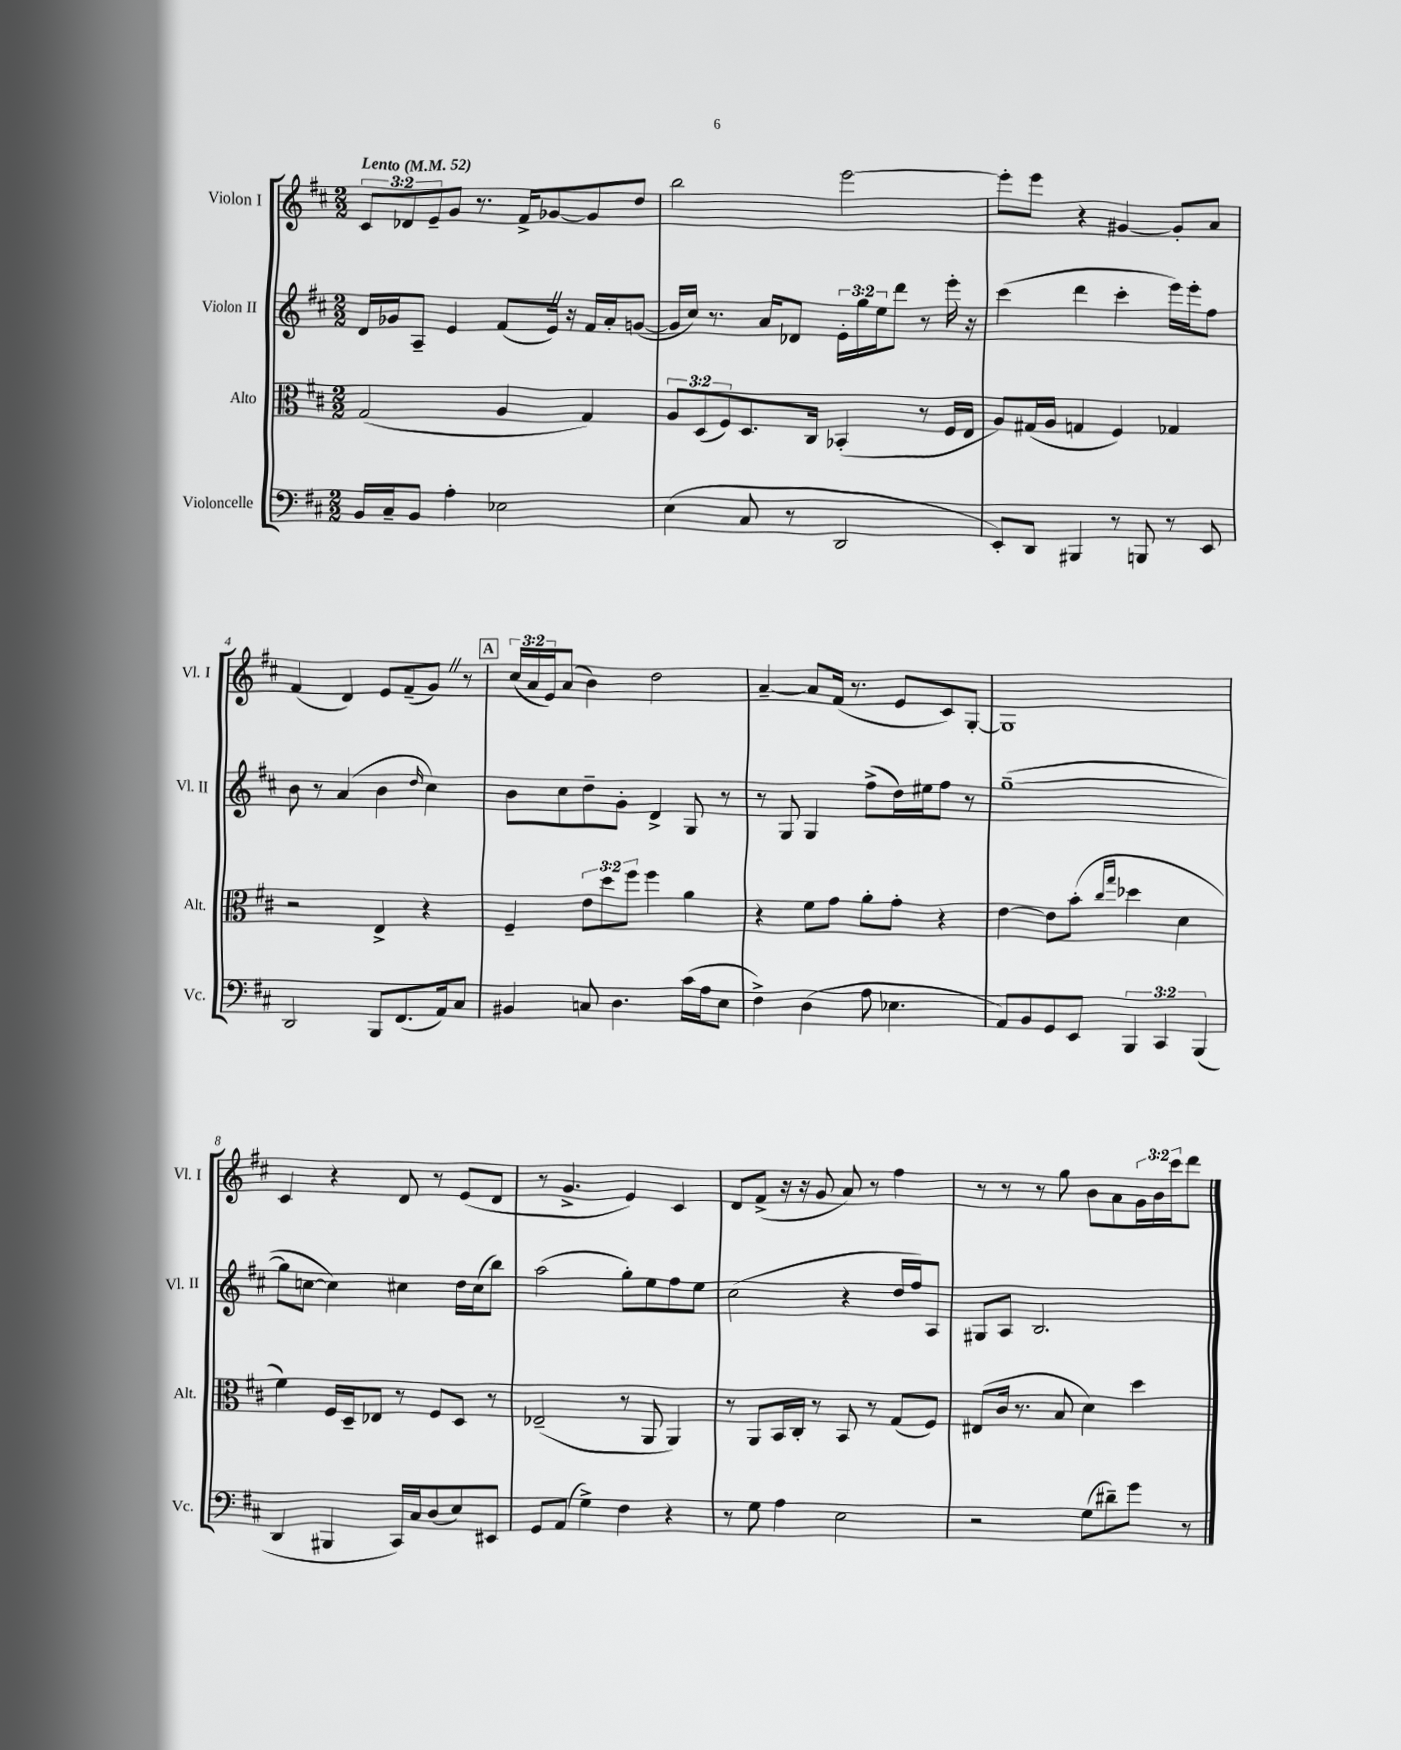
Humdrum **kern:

**kern	**kern	**kern	**kern
*part4	*part3	*part2	*part1
*staff4	*staff3	*staff2	*staff1
*I"Violoncelle	*I"Alto	*I"Violon II	*I"Violon I
*I'Vc.	*I'Alt.	*I'Vl. II	*I'Vl. I
*clefF4	*clefC3	*clefG2	*clefG2
*k[f#c#]	*k[f#c#]	*k[f#c#]	*k[f#c#]
*M2/2	*M2/2	*M2/2	*M2/2
*MM52	*MM52	*MM52	*MM52
=1	=1	=1	=1
!	!	!	!LO:TX:a:B:t=Lento
16BB/LL	(2G/	16d/LL	12c#/L
16C#~/J	.	16g-X/J	.
.	.	.	12d-X/
8BB/J	.	8A~/J	.
.	.	.	12e~/
4A'\	.	4e/	8g/J
.	.	.	8.r
2E-X\	4A/	(8f#/L	.
.	.	.	16f#^/KL
.	.	16eZ/Jk)	[8g-X/
.	.	16r	.
.	4G/)	16f#/LL	8g-/]
.	.	16a'/J	.
.	.	([8gn/J	8dd/J
=2	=2	=2	=2
(4E\	12A/L	16g/LL]	2bb\
.	.	16cc#/JJ)	.
.	(12D/	.	.
.	.	8.r	.
.	12F#/)	.	.
8C#/	8.D/	.	.
.	.	16a/KL	.
8r	.	8d-X/J	.
.	16C#/Jk	.	.
2DD/	(4BB-X'/	24e'\LL	[2eee\
.	.	24gg\	.
.	.	24ee\J	.
.	.	8ddd\J	.
.	8r	8r	.
.	16F#/LL	16eee'\	.
.	16E/JJ	16r	.
=3	=3	=3	=3
8EE'/L)	8A/L)	(4ccc#\	8eee'\L]
8DD/J	(16G#X/L	.	8eee\J
.	16A/JJ	.	.
4BBB#X/	4Gn/	4ddd\	4r
8r	4F#/)	4ccc#'\	[4g#X/
8BBBn/	.	.	.
8r	4G-X/	16eee\LL)	8g#'/L]
.	.	16eee'\J	.
8EE/	.	8ff#\J	8a/J
!!LO:LB:g=z
=4	=4	=4	=4
2DD/	2r	8b\	(4f#/
.	.	8r	.
.	.	(4a/	4d/)
8BBB/L	4E^/	4b\	8e/L
(8.FF#/	.	.	(8f#~/
.	.	16qqdd/	.
.	4r	4cc#\)	8gZ/J)
16AA/k)	.	.	.
8C#/J	.	.	8r
!!LO:REH:place=s1:t=A
=5	=5	=5	=5
4BB#X/	4F#~/	8b\L	(24cc#/LL
.	.	.	24a/
.	.	.	24e/J)
.	.	8cc#\	(8a/J
8Cn/	12e\L	8dd~\	4b\)
.	12dd\	.	.
4.D\	.	8g'\J	.
.	12ff#\J	.	.
.	4ff#\	4d^/	2dd\
(16c#\LL	4a\	8G/	.
16A\J	.	.	.
8E\J	.	8r	.
=6	=6	=6	=6
4F#^\)	4r	8r	[4a~/
.	.	8G/	.
(4D\	8f#\L	4G/	8a/L]
.	8g\J	.	(16f#/Jk
.	.	.	8.r
8A\	8a'\L	(8ff#^\L	.
4.E-X\	8g'\J	16dd\L)	8e/L
.	.	16ee#X\J	.
.	4r	8ff#\J	8c#/)
.	.	8r	[8G'/J
=7	=7	=7	=7
8AA/L)	[4e\	([1gg~	1G]
8BB/	.	.	.
8GG/	8e\L]	.	.
8EE/J	(8b'\J	.	.
.	16qqcc#/LL	.	.
.	16qqgg/JJ	.	.
6BBB/	4dd-X\	.	.
6CC#/	.	.	.
.	4d\	.	.
(6BBB/	.	.	.
!!LO:LB:g=z
=8	=8	=8	=8
4DD/	4f#\)	8gg\L]	4c#/
.	.	[8ccn\J	.
4BBB#X/	16F#/LL	4cc\])	4r
.	16D~/J	.	.
.	8E-X/J	.	.
16CC#/LL)	8r	4cc#X\	8d/
16C#/J	.	.	.
(8D/	8F#/L	.	8r
8E/)	8D/J	16dd\LL	(8e/L
.	.	(16cc#\J	.
8EE#X/J	8r	8bb\J)	8d/J
=9	=9	=9	=9
8GG/L	(2E-X~/	(2aa\	8r
(8AA/J	.	.	4.g^/
4G^\)	.	.	.
4F#\	8r	8gg'\L)	4e/)
.	8AA/	8ee\	.
4r	4AA/)	8ff#\	4c#/
.	.	8ee\J	.
=10	=10	=10	=10
8r	8r	(2cc#\	8d/L
8G\	8AA/L	.	(8f#^/J
4A\	16BB/L	.	16r
.	16C#'/JJ	.	16r
.	8r	.	8g/
2E\	8BB/	4r	8a/)
.	8r	.	8r
.	(8G/L	16dd/LL	4ff#\
.	.	16ff#/J)	.
.	8F#/J)	8A/J	.
=11	=11	=11	=11
2r	(8E#X/L	8G#X/L	8r
.	16c#/Jk	8A/J	8r
.	8.r	.	.
.	.	2.B/	8r
.	8B/	.	8gg\
(8G\L	4d\)	.	8b\L
8d#X~\)	.	.	8a\
8g\J	4dd\	.	24g\L
.	.	.	24b\
.	.	.	24ccc#\J
8r	.	.	8ddd\J
==	==	==	==
*-	*-	*-	*-
